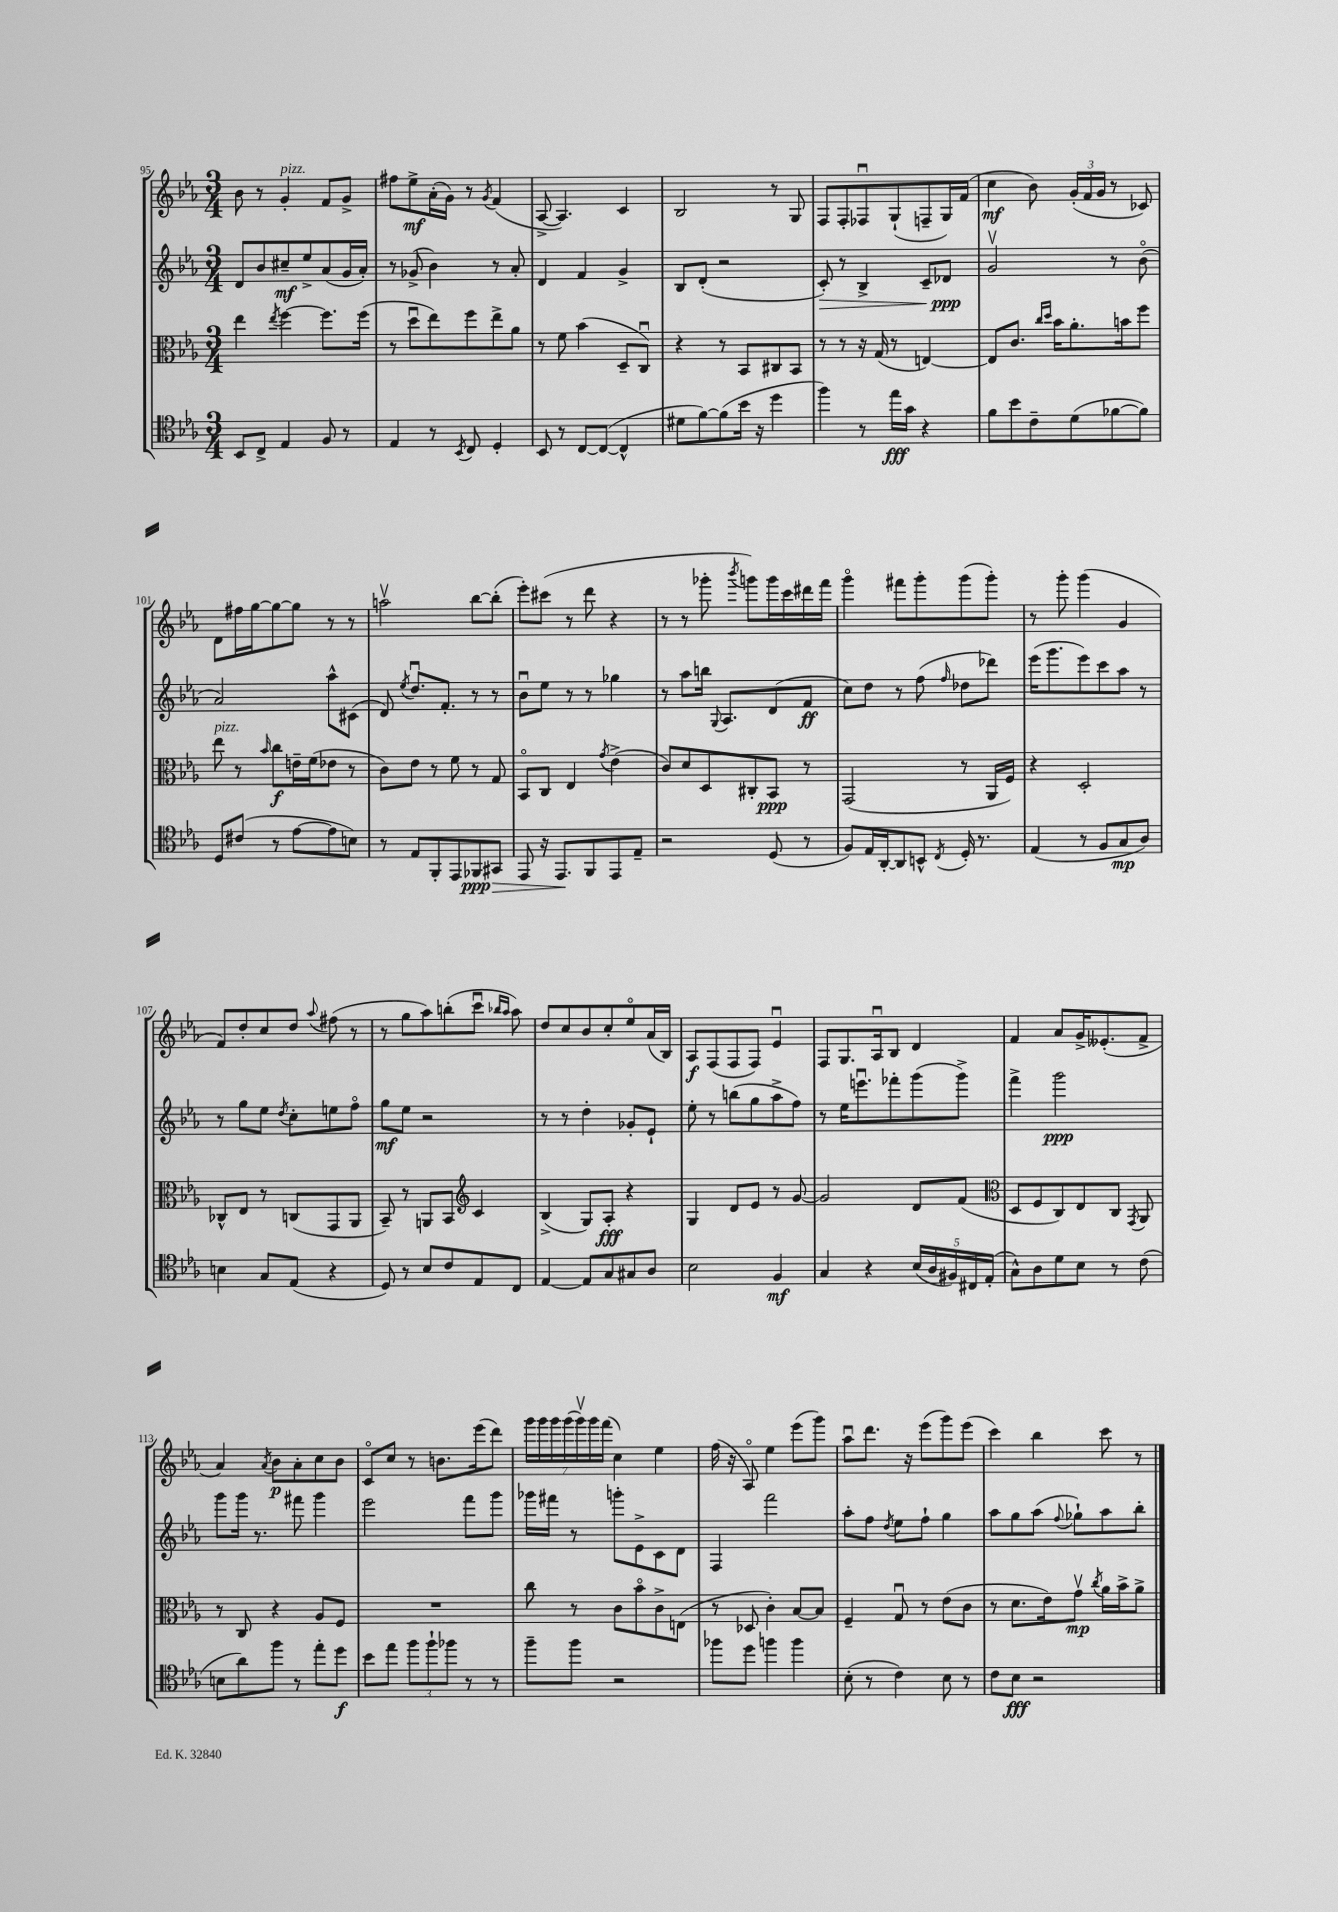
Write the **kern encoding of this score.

**kern	**kern	**kern	**kern
*staff4	*staff3	*staff2	*staff1
*clefC4	*clefC3	*clefG2	*clefG2
*k[b-e-a-]	*k[b-e-a-]	*k[b-e-a-]	*k[b-e-a-]
*M3/4	*M3/4	*M3/4	*M3/4
8BB-	4ee-	8d	8b-
8C^	.	8b-	8r
.	8qee-	.	.
4E-	[4ff	8cc#~	4g'
.	.	8ee-^	.
8F	8.ff]	(8a-	8f
8r	.	16g	8g^
.	(16ff	16a-')	.
=	=	=	=
4E-	8r	8r	8ff#
.	8ddu	(8g-^	8ee-^
8r	8ee-)	4b-)	(16a-'
.	.	.	16g)
8qBB-	.	.	.
8C	8ff	.	8r
.	.	.	8qg
4D'	8ee-^	8r	(4f
.	8a-	8a-'	.
=	=	=	=
8BB-	8r	4d	[8A-^
8r	8f	.	4.A-])
[8C	(4b-	4f	.
(8C_	.	.	.
4C^^]	8D~	4g^	4c
.	8Cu)	.	.
=	=	=	=
8d#	4r	8B-	2B-
[8f)	.	(8d'	.
(8f]	8r	2r	.
16b-	8BB-	.	.
16r	.	.	.
4dd	8C#	.	8r
.	8BB-	.	8G
=	=	=	=
4ff)	8r	8c')	8F
.	8r	8r	8F'
8r	16r	4B-^	8F-u
.	(16G	.	.
16ee-	8r	.	(8G`
16g	.	.	.
4r	[4E)	8c~	8F~
.	.	8d-	16G)
.	.	.	(16f
=	=	=	=
8f	8E]	2gv	4cc
8b-	8.c	.	.
8c~	.	.	8b-)
.	16qqcc	.	.
.	16qqdd	.	.
.	16b-	.	.
(8d	8.a-'	.	(24g'
.	.	.	24f
.	.	.	24g
[8f-	.	8r	8r
.	16b	.	.
8f-])	8ff	(8b-o	8c-)
=	=	=	=
8D	8ee-	2a-)	8d
(8c#	8r	.	16ff#
.	.	.	[16gg
.	16qqb-	.	.
8r	8cc	.	8gg_
[8e-	16e~	.	8gg]
.	(16f	.	.
8e-]	8e-	8aa-^^	8r
8B)	8r	(8c#	8r
=	=	=	=
8r	8c)	8d)	2aav
.	.	8qee-	.
8E-	8e-	8.ddu	.
8FF'	8r	.	.
.	.	8.f'	.
8EE-	8f	.	.
8FF-	8r	8r	[8bb-
8GG#	8G	8r	(8bb-']
=	=	=	=
8EE-	8BB-o	8b-u	8eee-')
16r	8C	8ee-	(8ccc#
8.EE-	.	.	.
.	4E-	8r	8r
8FF	.	8r	8ddd
.	8qg	.	.
8EE-	(4e-^	4gg-	4r
8E-~	.	.	.
=	=	=	=
2r	8c)	8r	8r
.	8d	8aa-	8r
.	8D	16bb	8ggg-'
.	.	8qqG	.
.	.	8.A-	.
.	.	.	8qbbb-
.	8C#'	.	8ggg)
(8D	8BB-	(8d	16ggg
.	.	.	16ccc
8r	8r	8f	16ddd#
.	.	.	16fff
=	=	=	=
8F)	(2GG	8cc)	4gggo
16E-	.	8dd	.
[16AA-'	.	.	.
8AA-]	.	8r	8fff#
8BB^^	.	(8ff	8ggg'
8qC	.	16qqff	.
16D'	8r	8dd-	(8ggg
8.r	.	.	.
.	16AA-	8ddd-)	8ggg')
.	16F)	.	.
=	=	=	=
(4E-	4r	(16eee-	8r
.	.	8.ggg	.
.	.	.	8ggg'
8r	2D'	8eee-)	(4ggg
8F	.	8ccc	.
8G	.	8aa-	4g
8A-)	.	8r	.
=	=	=	=
4B	8C-^^	8r	8f)
.	8E-	8gg	8dd'
8G	8r	8ee-	8cc
.	.	8qdd	.
(8E-	(8C	8cc'	8dd
.	.	.	8qqaa-
4r	8GG	8ee	(8ff#
.	8AA-	8ffo	8r
=	=	=	=
8D)	8BB-~)	8gg	8r
8r	8r	8ee-	8gg
8B-	8AA	2r	8aa-)
8c	8BB-	.	(8bb'
*	*clefG2	*	*
8E-	4c	.	8cccu
.	.	.	16qqbb-
.	.	.	16qqaa-
8C	.	.	8aa-)
=	=	=	=
[4E-	(4B-^	8r	8dd
.	.	8r	8cc
8E-]	8G)	4dd'	8b-
8G	8A-'	.	8cc'
8G#	4r	8g-'	8ee-o
8A-	.	8e-`	(16a-
.	.	.	16B-)
=	=	=	=
2B-	4G	8ee-'	8A-
.	.	8r	(8F
.	8d	(8bb	8F
.	8e-	8gg	8F)
4F	8r	8aa-^	4e-u
.	[8g	8ff)	.
=	=	=	=
4G	2g]	8r	8F
.	.	16ee-	8.G
.	.	8.eeeu	.
4r	.	.	.
.	.	.	16A-u
.	.	8fff-'	8B-
(20B-	8d	(8ggg	4d
20A-	.	.	.
20F#)	.	.	.
.	(8f	8ggg^)	.
20C#	.	.	.
(20E-'	.	.	.
=	=	=	=
*	*clefC3	*	*
8G^^)	8D	4fff^	4f
8A-	8F	.	.
8d	8C)	2ggg	8a-
8B-	8E-	.	16g^
.	.	.	(8.e--'
8r	8C	.	.
.	8qGG	.	.
(8c	8AA-	.	8f^
=	=	=	=
8B	8r	8ggg	4a-)
8a-)	8C	16ggg	.
.	.	8.r	.
.	.	.	8qa-
8ff	4r	.	8b-
8r	.	8fff#	8a-'
8ee-'	8A-	4ggg	8cc
8dd	8F	.	8b-
=	=	=	=
8b-	2.r	2eee-	8co
8ee-	.	.	8cc
12ff	.	.	8r
12ff`	.	.	.
.	.	.	8.b
12ff-	.	.	.
8r	.	8fff	.
.	.	.	(16eee-
8r	.	8ggg	8ddd)
=	=	=	=
8ff~	8cc	16ggg-	28ggg
.	.	.	28ggg
.	.	16fff#	.
.	.	.	28ggg
.	.	.	(28ggg
8ff	8r	8r	.
.	.	.	28gggv)
.	.	.	28ggg
.	.	.	(28fff
2r	8c	8ggg'	4cc)
.	8b-o	8e-^	.
.	8c^	8c	4ee-
.	(8E	8d	.
=	=	=	=
8ff-	8r	4F	(16ff
.	.	.	16r
8dd	8D-	.	8A-o)
4ff	4c')	2fff	4ee-
4ff	[8B-	.	(8eee-
.	8B-]	.	8ggg)
=	=	=	=
(8B-'	4F~	8aa-'	8aa-u
8r	.	8ff	8.ddd
.	.	8qdd	.
4c)	8Gu	8ee-	.
.	.	.	16r
.	8r	8ff`	(8eee-
8B-	(8e-	4gg	8ggg)
8r	8c	.	(8eee-
=	=	=	=
8c	8r	8aa-	4ccc)
8B-	8.d	8gg	.
2r	.	(8aa-	4bb-
.	16e-)	.	.
.	.	8qqff	.
.	8gv	8gg-`)	.
.	8qcc	.	.
.	16a-	8aa-	8ccc
.	16b-^	.	.
.	8a-^	8bb-'	8r
==	==	==	==
*-	*-	*-	*-
